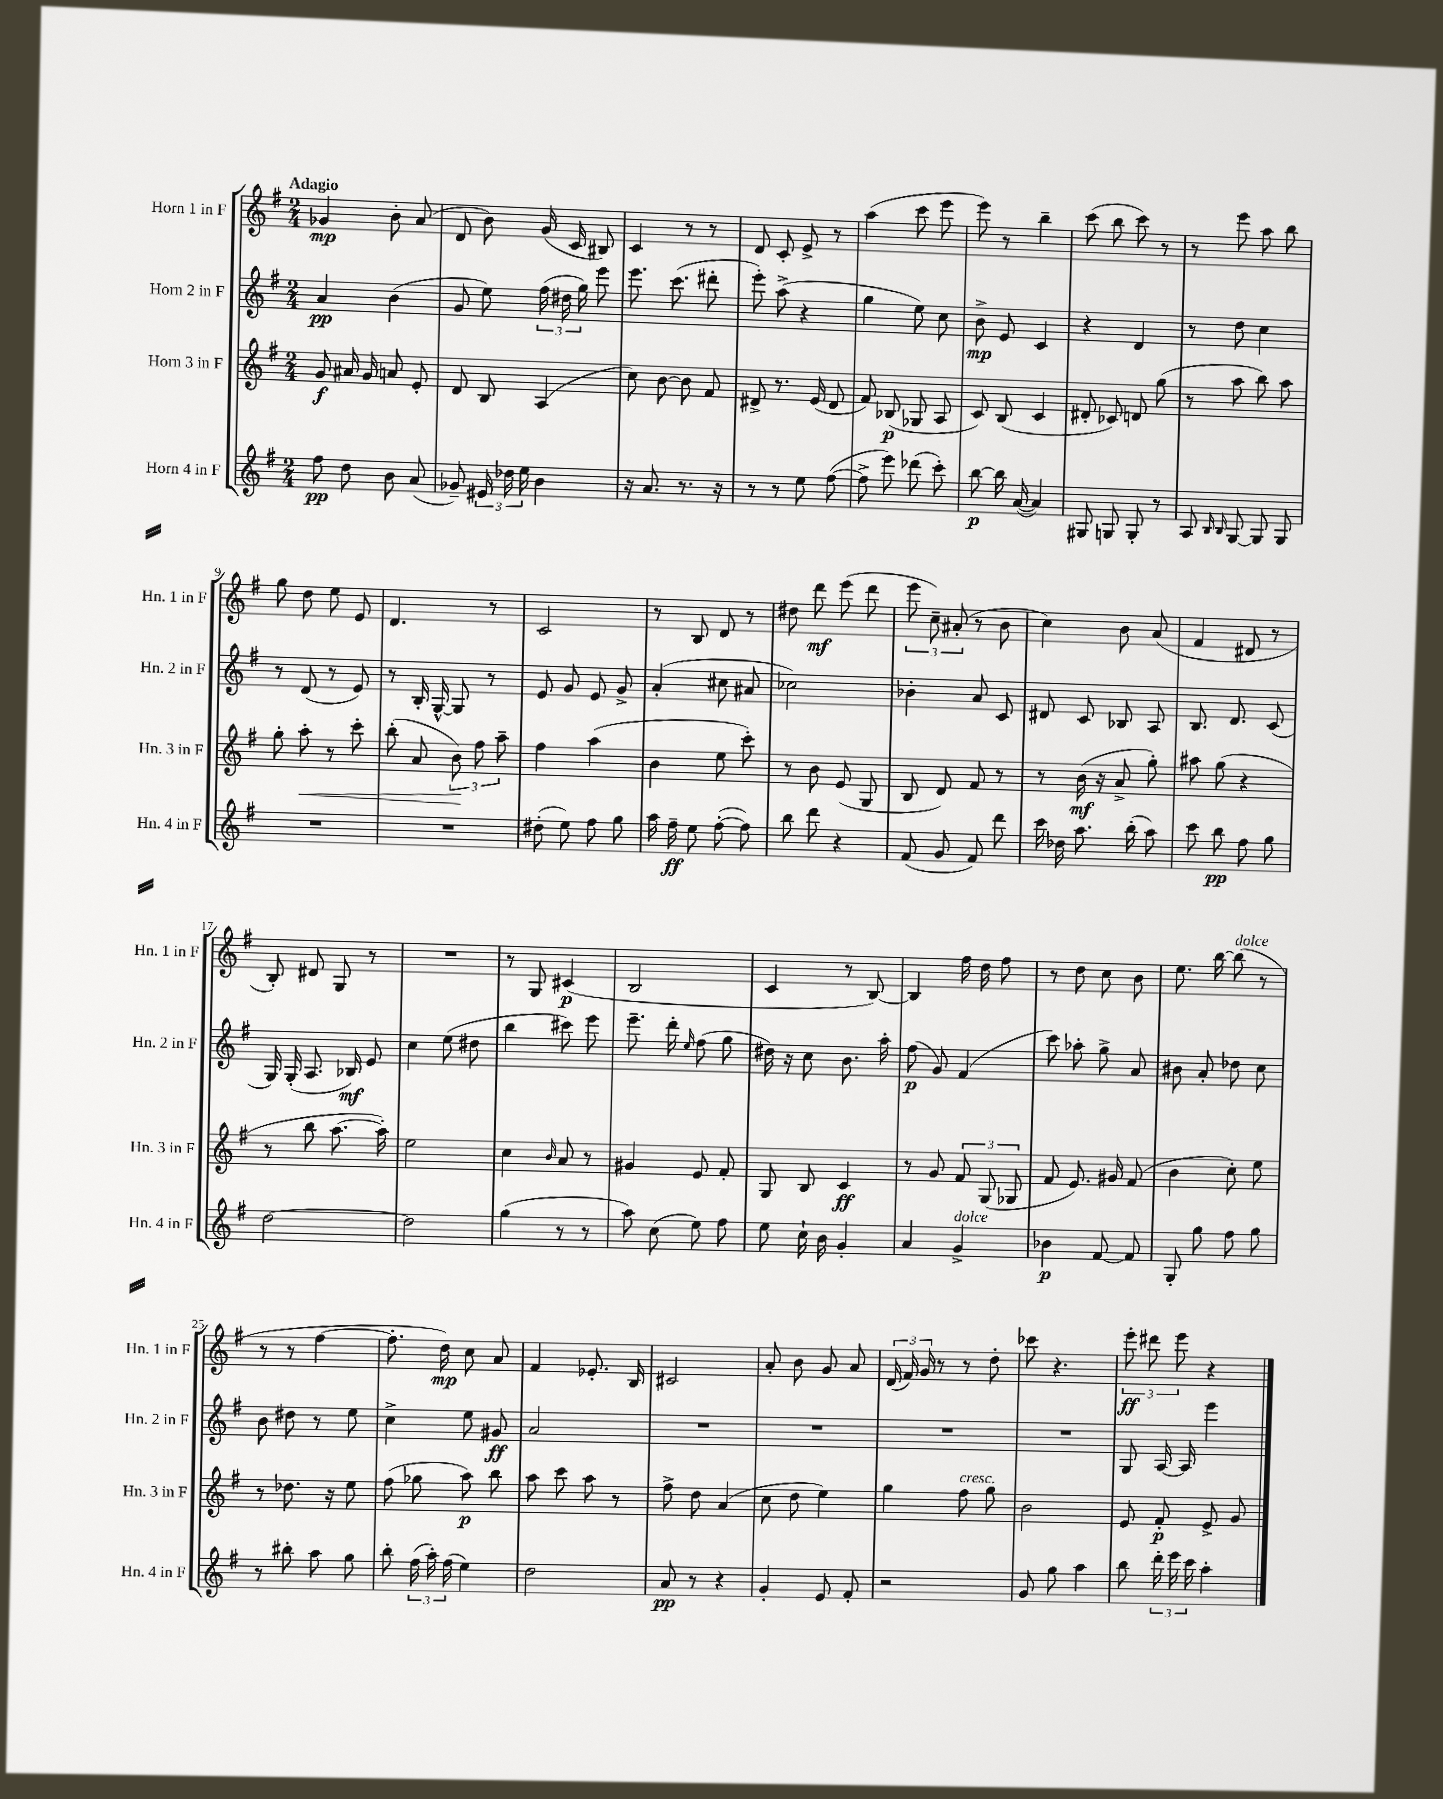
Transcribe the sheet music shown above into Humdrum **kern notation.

**kern	**kern	**kern	**kern
*staff4	*staff3	*staff2	*staff1
*clefG2	*clefG2	*clefG2	*clefG2
*k[f#]	*k[f#]	*k[f#]	*k[f#]
*M2/4	*M2/4	*M2/4	*M2/4
8ff#	8g	4a	4g-
8dd	16a#	.	.
.	16g	.	.
8b	8a	(4b	8b'
(8a	8e'	.	(8a
=	=	=	=
8g-~)	8d	8g	8d
24e#	8B	8ee)	8b)
24dd-	.	.	.
24ee	.	.	.
4b	(4A	(24ff#	(16g
.	.	24dd#	.
.	.	.	16c
.	.	24gg)	.
.	.	8eee	8B#)
=	=	=	=
16r	8cc)	8.eee	4c
8.a	.	.	.
.	[8b	.	.
.	.	(8.ccc	.
8.r	8b]	.	8r
.	8f#	8ddd#'	8r
16r	.	.	.
=	=	=	=
8r	8d#^	8eee')	8d
8r	8.r	(8aa^	8c'
8ee	.	4r	8e^
.	(16e	.	.
([8ff#	8d#	.	8r
=	=	=	=
8ff#^]	8f#)	4gg	(4aa
8eee)	(8B-	.	.
(8ddd-	8G-	8ee)	8ccc
8ccc')	8A	8cc	8eee
=	=	=	=
[8bb	8c)	8b^	8eee)
16bb]	(8B	8e	8r
([16a	.	.	.
4a])	4c	4c	4bb~
=	=	=	=
8G#	8d#'	4r	(8ccc
8G	8c-)	.	8bb
8G'	8d	4d	8ccc)
8r	(8gg	.	8r
=	=	=	=
8A	8r	8r	8r
16qqB	.	.	.
16qqB	.	.	.
[8G	8aa	8dd	8eee
8G]	8bb)	4cc	8aa
8G	8aa	.	8bb
=	=	=	=
2r	8gg'	8r	8gg
.	8aa'	(8d	8dd
.	8r	8r	8ee
.	8ccc'	8e)	8e
=	=	=	=
2r	(8bb'	8r	4.d
.	8a	16B'	.
.	.	[16G^^	.
.	12b)	8G]	.
.	12ff#	.	.
.	.	8r	8r
.	12aa~	.	.
=	=	=	=
(8dd#'	4ff#	8e	2c
8ee)	.	8g	.
8ff#	(4aa	8e	.
8gg	.	8g^	.
=	=	=	=
16aa	4b	(4a'	8r
16ff#~	.	.	.
8ee	.	.	8B
([8ff#'	8ee	8cc#	8d
8ff#])	8ccc')	8a#	8r
=	=	=	=
8bb	8r	2cc-)	8dd#
8ddd	8b	.	8ddd
4r	(8e	.	(8eee
.	8G	.	8ddd
=	=	=	=
(8f#	8B	4b-'	12eee
.	.	.	12cc~)
8g	8d)	.	.
.	.	.	(12a#'
8f#)	8f#	8a	8r
8ddd	8r	8c	8b
=	=	=	=
16ccc	8r	8d#	4cc)
16dd-	.	.	.
8.aa	(16b	8c	.
.	16r	.	.
.	8a^	8B-	8b
(16bb'	.	.	.
8aa)	8gg')	8A	(8a
=	=	=	=
8ccc	8aa#	8.B	4f#
8bb	(8gg	.	.
.	.	8.d	.
8ff#	4r	.	8d#
8gg	.	(8c	8r
=	=	=	=
[2dd	8r	16G)	8B')
.	.	(16G'	.
.	8bb	8.A	8d#
.	[8.aa	.	8G
.	.	16B-)	.
.	.	8e	8r
.	16aa'])	.	.
=	=	=	=
2dd]	2ee	4cc	2r
.	.	(8ee	.
.	.	8dd#	.
=	=	=	=
(4gg	4cc	4bb	8r
.	.	.	8G
.	16qqb	.	.
8r	8a	8ccc#)	(4c#
8r	8r	8eee	.
=	=	=	=
8aa)	4g#	8.eee~	2B
(8cc	.	.	.
.	.	16ddd'	.
.	.	16qqee	.
8ee)	8e	(8ff#	.
8ff#	8f#'	8gg	.
=	=	=	=
8ee	8G	16dd#)	4c
.	.	16r	.
16cc`	8B	8cc	.
16b	.	.	.
4g'	4c	8.b	8r
.	.	.	[8B)
.	.	16aa'	.
=	=	=	=
4a	8r	(8ff#	4B]
.	8g	8g)	.
4g^	12f#	(4f#	16ff#
.	.	.	16dd
.	(12G	.	.
.	.	.	8ff#
.	12G-	.	.
=	=	=	=
4b-	8f#	8ccc)	8r
.	8.e)	8aa-'	8dd
[8f#	.	8gg^	8cc
.	16g#	.	.
8f#]	(8f#	8a	8b
=	=	=	=
8G'	4b	8b#	8.ee
8gg	.	8a'	.
.	.	.	[16bb
8ff#	8cc')	8dd-	(8bb]
8gg	8ee	8cc	8r
=	=	=	=
8r	8r	8b	8r
8bb#'	8.dd-	8dd#	8r
8aa	.	8r	[4ff#
.	16r	.	.
8gg	8ee	8ee	.
=	=	=	=
8bb'	(8ff#	4cc^	8.ff#']
(24ff#	8gg-	.	.
24aa')	.	.	.
.	.	.	16dd)
(24ff#	.	.	.
4ee)	8aa)	8ee	8cc
.	8bb	8g#	8a
=	=	=	=
2dd	8aa	2a	4f#
.	8ccc	.	.
.	8aa	.	8.e-'
.	8r	.	.
.	.	.	16B
=	=	=	=
8a	8ff#^	2r	2c#
8r	8dd	.	.
4r	(4a	.	.
=	=	=	=
4g'	8cc	2r	8a'
.	8dd	.	8b
8e	4ee)	.	8g
8f#'	.	.	8a
=	=	=	=
2r	4gg	2r	(24d
.	.	.	24f#)
.	.	.	24g
.	.	.	8r
.	8ff#	.	8r
.	8gg	.	8dd'
=	=	=	=
8g	2b	2r	8ccc-
8gg	.	.	4.r
4aa	.	.	.
=	=	=	=
8bb	8e	8G	12eee'
.	.	.	12ddd#
24ddd'	8f#'	[16A	.
24eee	.	.	12eee
.	.	16A]	.
24ccc	.	.	.
4aa'	8e^	4eee	4r
.	8g	.	.
==	==	==	==
*-	*-	*-	*-
